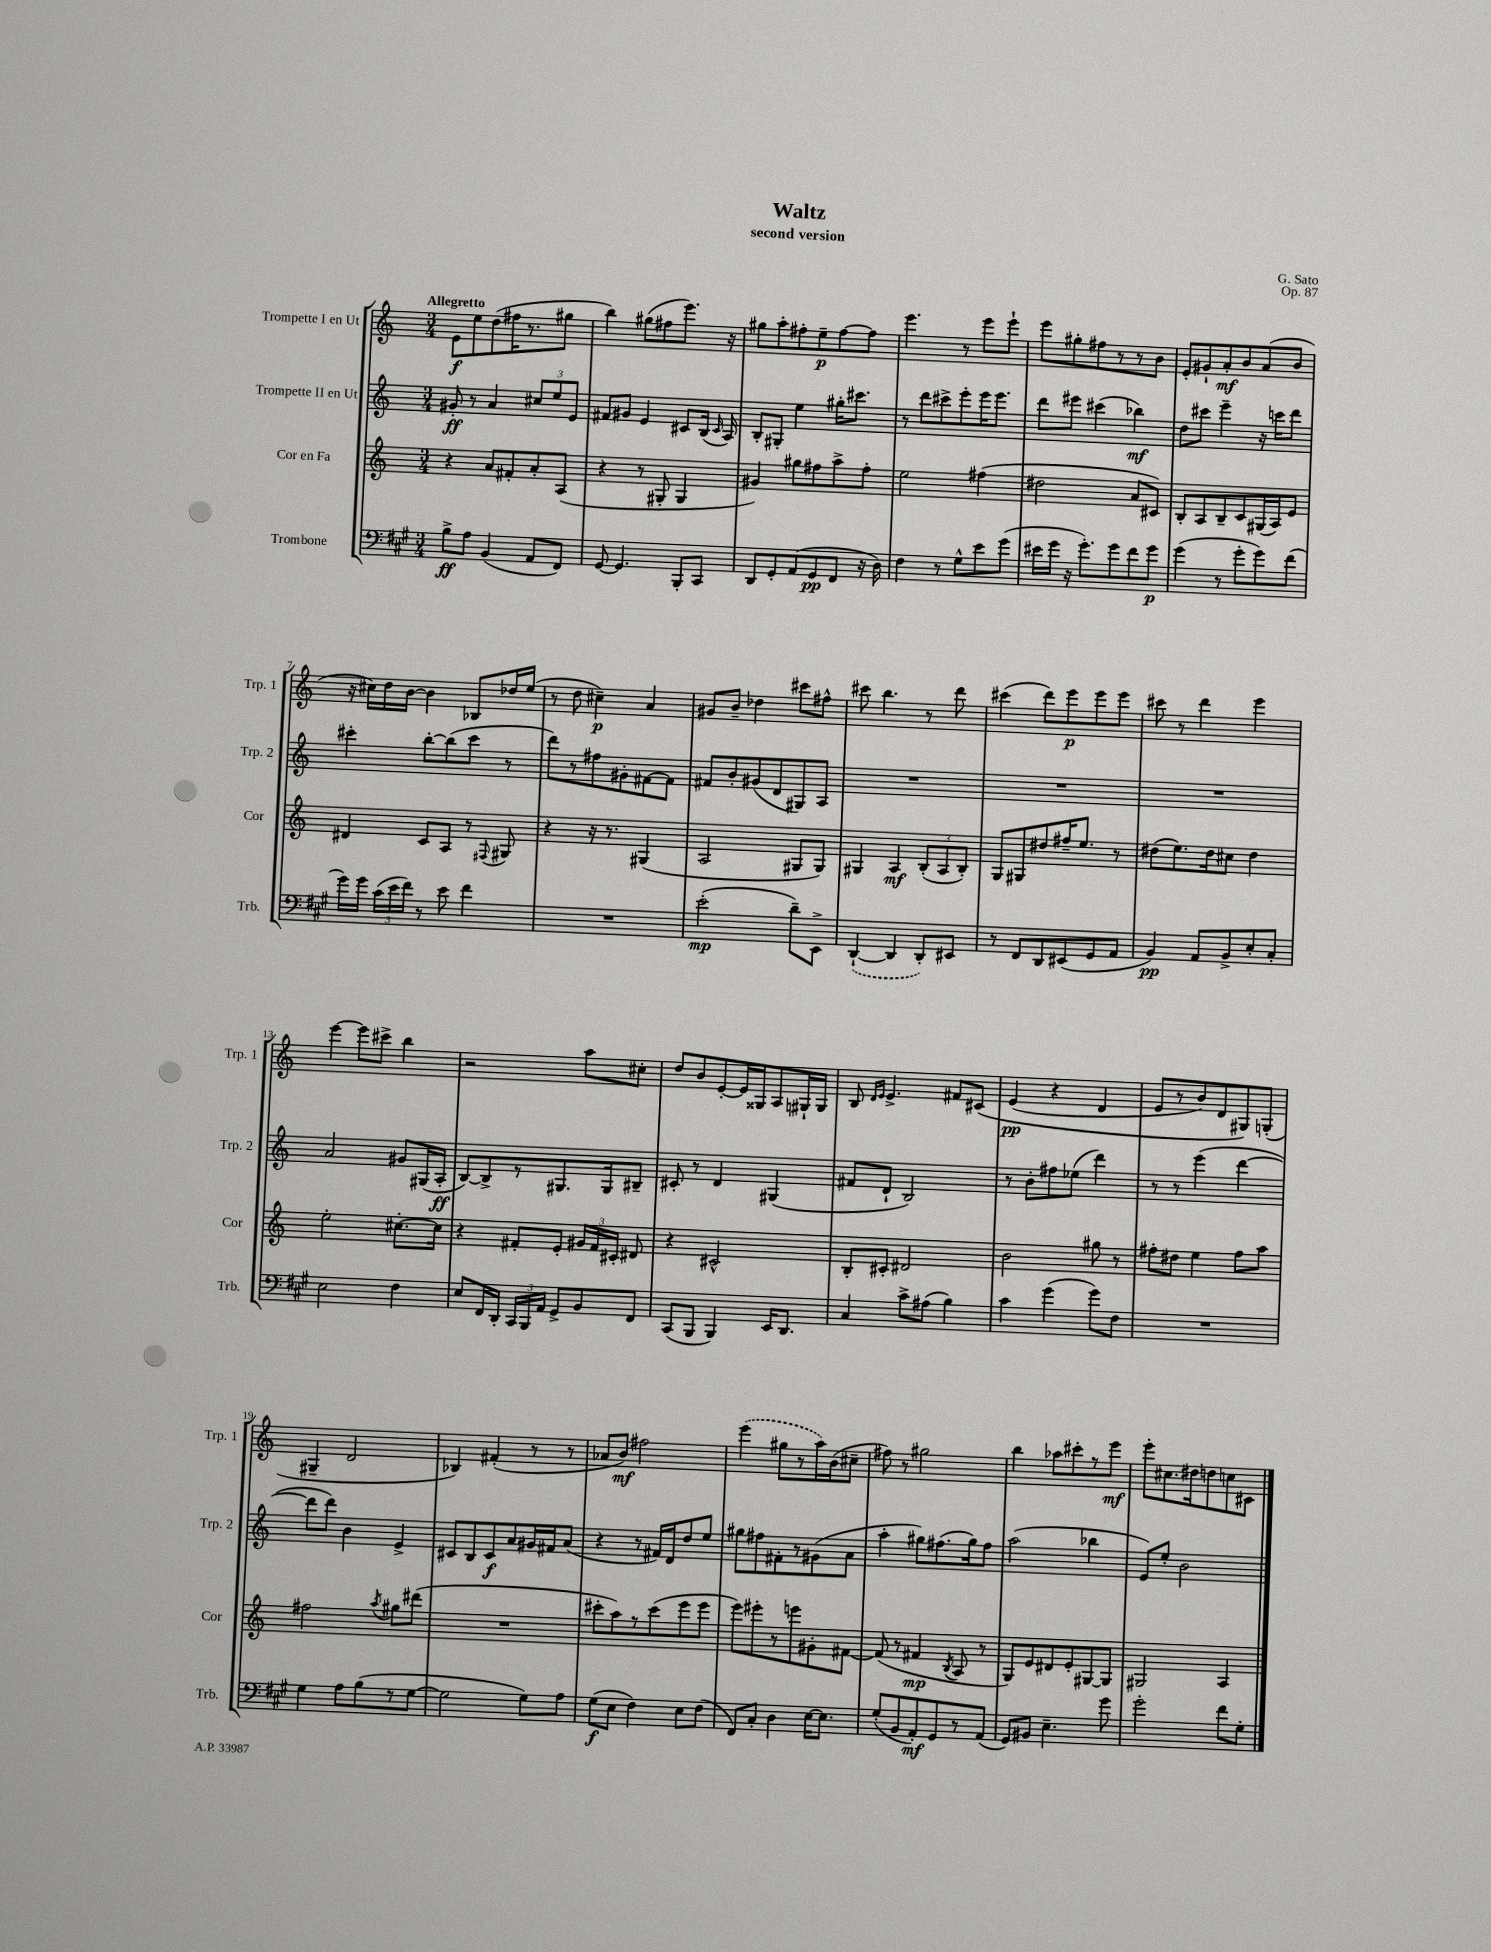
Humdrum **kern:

**kern	**kern	**kern	**kern
*staff4	*staff3	*staff2	*staff1
*clefF4	*clefG2	*clefG2	*clefG2
*k[f#c#g#]	*k[]	*k[]	*k[]
*M3/4	*M3/4	*M3/4	*M3/4
8B^	4r	8g#'	8e
8A	.	8r	8ee
(4BB	8a	4a	(8dd
.	8f#'	.	16ff#
.	.	.	8.r
8AA	8a'	12cc#	.
.	.	12ee	.
8FF#)	(8A	.	8gg#
.	.	12e	.
=	=	=	=
[8GG#	4r	8f#	4bb)
4.GG#]	.	8g#	.
.	8r	4e	(8gg#
.	8G#'	.	8ff#
8BBB'	4G#	8c#	8.eee)
8CC#	.	(16B	.
.	.	16qqc#	.
.	.	16A)	16r
=	=	=	=
8DD	4g#)	8B'	8gg#
8GG#'	.	8G#'	8aa'
(8AA	8gg#	4ee	8ff#'
8GG#	8ff#	.	8ee~
8FF#	8aa^	16gg#'	[8ff#
.	.	8.ccc#	.
16r	8ff#'	.	8ff#]
16D)	.	.	.
=	=	=	=
4F#	2ee	8r	4.eee
.	.	8ddd	.
8r	.	8ccc#^	.
8G#^^	.	8eee'	8r
8e	(4ff#	16eee	8eee
.	.	8.eee	.
(8g#	.	.	8eee`
=	=	=	=
16e#	2dd#	8ddd	8eee
16g#	.	.	.
16r	.	8eee#	8gg#'
8.g#')	.	.	.
.	.	(4ccc#	8ff#
8g#	.	.	8r
8f#	8a	4bb-)	8r
8g#	8c#)	.	8b
=	=	=	=
(4g#	8B'	8dd	8e'
.	8A	8ccc#	8g#`
8r	8B~	4eee~	8a'
8g#'	8c	.	8b
8g#)	(16G#	16r	(8a
.	16A)	16ccc	.
(8f#	8e	8ddd	8b
=	=	=	=
16g#)	4d#	4ccc#'	16r
16g#	.	.	16cc#)
(24c#	.	.	16dd
24e	.	.	.
.	.	.	[16b
24f#)	.	.	.
8r	8c	[8bb'	4b]
8e	8A	(8bb]	.
4f#	8r	8ccc#	8B-
.	8qqF#	.	.
.	8G#	8r	16dd-
.	.	.	(16ee
=	=	=	=
2.r	4r	8ddd)	8r
.	.	8r	8dd
.	16r	8ff#	4cc#~)
.	8.r	.	.
.	.	8g#'	.
.	(4G#	[8f#	4a
.	.	8f#]	.
=	=	=	=
(2e'	2A	8f#	8g#
.	.	8b'	8b~
.	.	(8g#	4dd-
.	.	8d	.
8d~)	8G#	8G#)	8ccc#
8EE^	8G#)	8A	8ff#^^
=	=	=	=
([4DD`	4G#	2.r	8ccc#
.	.	.	4.bb
4DD]	4A	.	.
8DD')	(12B'	.	8r
.	12A	.	.
8EE#	.	.	8ddd
.	12B')	.	.
=	=	=	=
8r	8G	2.r	(4ccc#
8FF#	8G#	.	.
8DD	8dd#	.	8ddd)
(8EE#	16ff#~	.	8eee
.	8.ee	.	.
8GG#	.	.	8eee
8AA	8r	.	8eee
=	=	=	=
4BB)	(8dd#	2.r	8ccc#
.	8.ee)	.	8r
8AA	.	.	4ddd
.	16dd#	.	.
8BB^	8cc#	.	.
8E'	4dd#	.	4eee
8C#'	.	.	.
=	=	=	=
2E	2ee'	2a	[4eee
.	.	.	8eee]
.	.	.	8ccc#^
4F#	[8.cc#'	8g#	4bb
.	.	(16G#	.
.	16cc#]	16A'	.
=	=	=	=
8E	4r	[8B)	2r
16FF#	.	8B^]	.
16DD'	.	.	.
24CC#	8f#'	8r	.
24BBB	.	.	.
24AA	.	.	.
8GG#^	8e'	8.G#	.
8BB	24g#	.	8aa
.	24f#	.	.
.	.	16G#	.
.	24c#'	.	.
8FF#	8d#	8B#~	8cc#'
=	=	=	=
(8CC#	4r	8c#'	8dd
8BBB	.	8r	8b
4BBB)	2c#^^	4d	[8e'
.	.	.	16e]
.	.	.	16G##
16EE	.	(4G#	8A
8.DD	.	.	.
.	.	.	16G#`
.	.	.	16G#
=	=	=	=
4C#	8B'	8f#	8B
.	.	.	16qqd
.	.	.	16qqe
.	8c#'	8d`	4.e^
8c#^	2d#	2B)	.
(8A#	.	.	.
4B)	.	.	8f#
.	.	.	&(8c#
=	=	=	=
4c#	2b	8r	(4e
.	.	8b'	.
(4g#	.	8ff#	4r
.	.	(8ee-	.
8g#)	8gg#	4ddd)	4d
8F#	8r	.	.
=	=	=	=
2.r	8ff#'	8r	8e
.	8dd#	8r	8r
.	4ee	(4eee	8b)
.	.	.	8d
.	8ff#	[4ddd	8G#&)
.	8aa	.	(8G'
=	=	=	=
4G#	2ff#	8ddd]	4G#~
.	.	8ddd)	.
8A	.	4b	2d
(8B	.	.	.
.	8qaa	.	.
8r	8gg#	4e^	.
[8G#	(8ddd#	.	.
=	=	=	=
2G#]	2.r	8c#	4B-)
.	.	8B	.
.	.	8c#	(4f#'
.	.	8a	.
8G#)	.	16g#	8r
.	.	16f#	.
8A	.	(8a	8r
=	=	=	=
(8G#	8ccc#'	4r	8a-
8E	8aa)	.	8b)
4F#)	8r	8r	2ff#
.	(8ccc#	16f#)	.
.	.	16d	.
8E	8eee	8dd	.
(8F#	8eee	8ee	.
=	=	=	=
8FF#)	8eee)	8gg#	(4eee
8C#'	8eee#'	8ff#	.
4D	8r	8f#'	8gg#
.	8eee	8r	8r
[16E	8g#'	(8g#	16aa)
8.E]	.	.	(16b
.	[8f#	8a	8cc#~
=	=	=	=
(8G#'	(8f#]	4aa'	8ff#)
8BB	8r	.	8r
8AA')	4f#	8gg#)	2gg#
8GG#	.	(8.ff#	.
.	8qB	.	.
8r	8A	.	.
.	.	16gg#)	.
(8AA	8r	8ff#	.
=	=	=	=
8GG#)	8G)	(2aa	4bb
8BB#	8e	.	.
4.E~	8d#	.	8aa-
.	8e'	.	8ccc#'
.	[8G#	4bb-	8r
8g#	8G#]	.	8eee
=	=	=	=
2g#'	2G#	8e)	8eee'
.	.	8ee'	8.cc#
.	.	2b	.
.	.	.	16dd#
.	.	.	8dd
8f#	4A	.	8cc
8G#'	.	.	8c#
==	==	==	==
*-	*-	*-	*-
